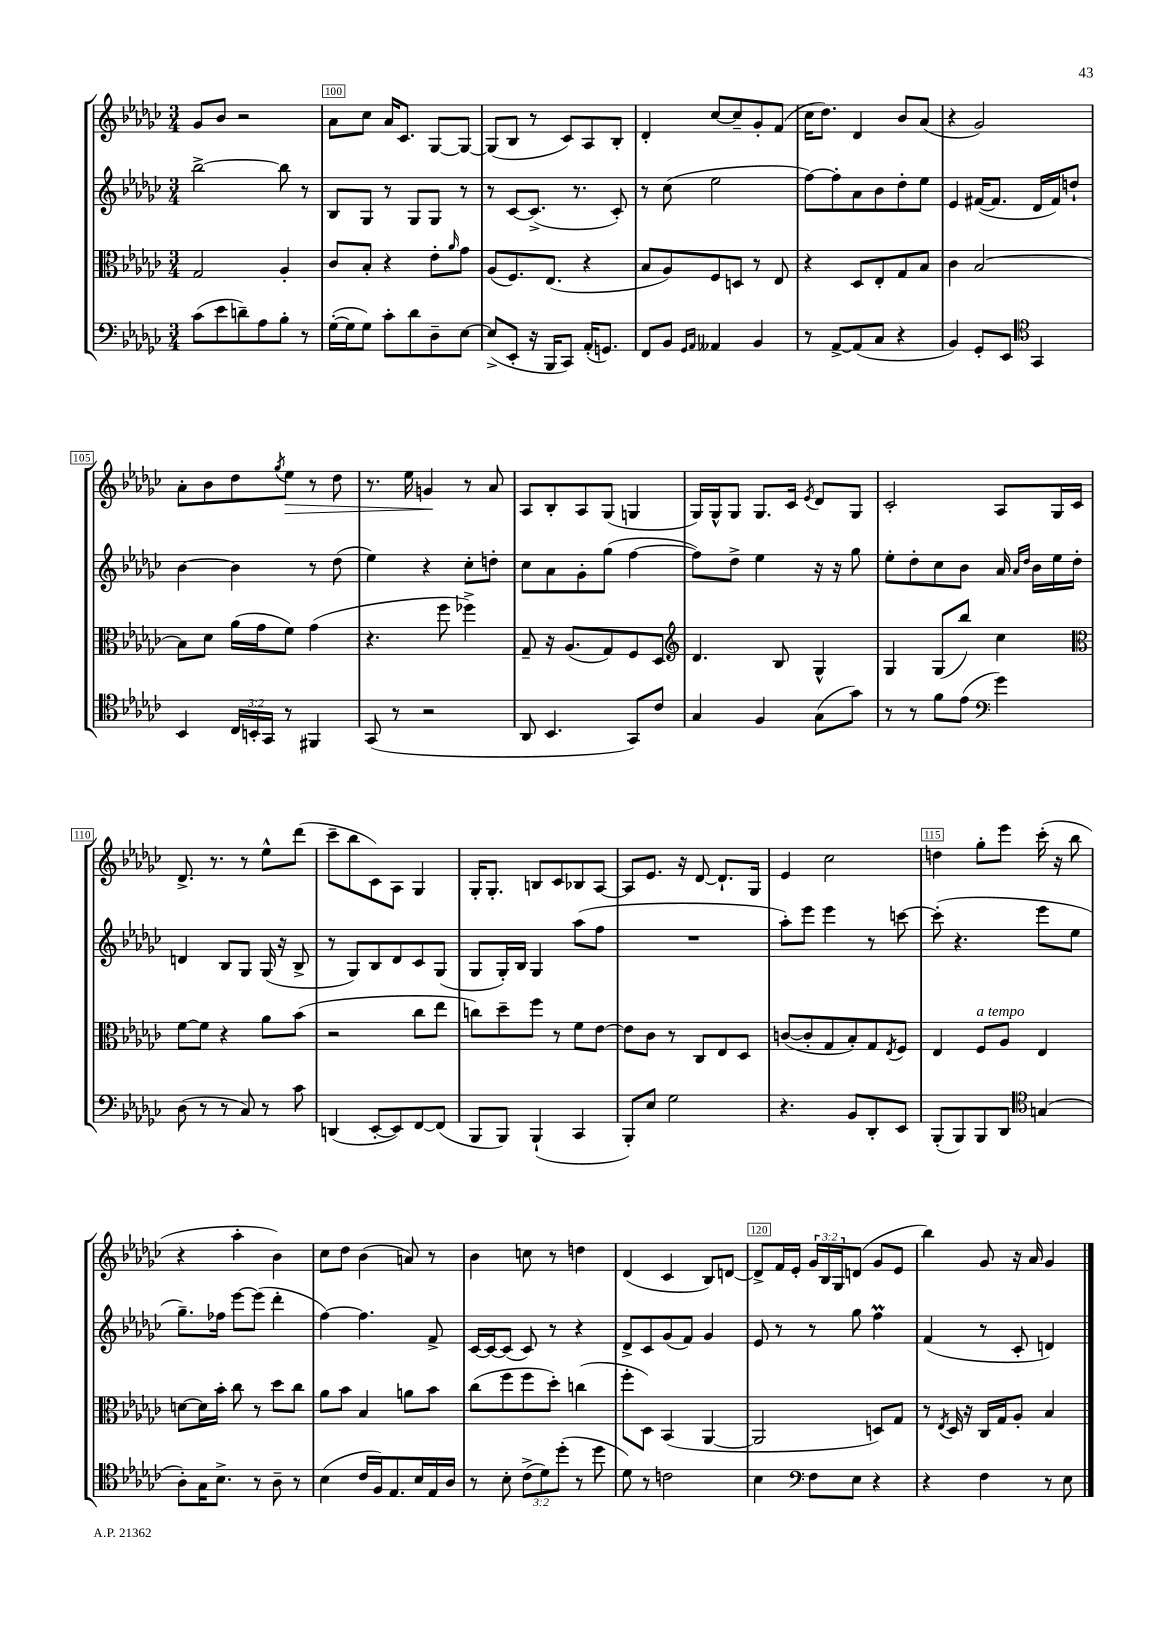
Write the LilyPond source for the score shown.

<<
\new StaffGroup <<
\new Staff = "s0" {
    \clef treble \key ges \major \numericTimeSignature \time 3/4 \override Staff.TupletNumber.text = #tuplet-number::calc-fraction-text
    ges'8 bes'8 r2 |
    aes'8 ces''8 aes'16 ces'8. ges8~ ges8~ |
    ges8( bes8 r8 ces'8) aes8 bes8-. |
    des'4-. ces''8~ ces''8-- ges'8-. f'8( |
    ces''16 des''8.) des'4 bes'8 aes'8( |
    r4 ges'2) |
    aes'8-. bes'8 des''8 \acciaccatura { ges''8 } ees''8\> r8 des''8 |
    r8. ees''16 g'4\! r8 aes'8 |
    aes8 bes8-. aes8 ges8( g4 |
    ges16) ges16-^ ges8 ges8. ces'16 \acciaccatura { ees'8 } des'8 ges8 |
    ces'2-. aes8 ges16 ces'16 |
    des'8.-> r8. r8 ees''8-^ des'''8( |
    ces'''8-- bes''8 ces'8) aes8 ges4 |
    ges16-. ges8.-. b8 ces'8 bes8 aes8~ |
    aes8 ees'8. r16 des'8~ des'8.-! ges16 |
    ees'4 ces''2 |
    d''4 ges''8-. ees'''8 ces'''16-.( r16 bes''8 |
    r4 aes''4-. bes'4) |
    ces''8 des''8 bes'4( a'8) r8 |
    bes'4 c''8 r8 d''4 |
    des'4( ces'4 bes8) d'8~ |
    d'8-> f'16 ees'16-. \tuplet 3/2 { ges'16 bes16 ges16 } d'8( ges'8 ees'8 |
    bes''4) ges'8 r16 aes'16 ges'4 \bar "|." |
}
\new Staff = "s1" {
    \clef treble \key ges \major \numericTimeSignature \time 3/4
    bes''2~-> bes''8 r8 |
    bes8 ges8 r8 ges8 ges8 r8 |
    r8 ces'8~ ces'8.->( r8. ces'8-.) |
    r8 ces''8( ees''2 |
    f''8~) f''8-. aes'8 bes'8 des''8-. ees''8 |
    ees'4 fis'16~( fis'8. des'16 fis'16) d''8-! |
    bes'4~ bes'4 r8 des''8( |
    ees''4) r4 ces''8-. d''8-. |
    ces''8 aes'8 ges'8-. ges''8( f''4~ |
    f''8) des''8-> ees''4 r16 r16 ges''8 |
    ees''8-. des''8-. ces''8 bes'8 aes'16 \grace { aes'16 des''16 } bes'16 ees''16 des''16-. |
    d'4 bes8 ges8 ges16( r16 bes8-> |
    r8 ges8) bes8 des'8 ces'8 ges8( |
    ges8 ges16-.) bes16 ges4 aes''8( f''8 |
    R2. |
    aes''8-.) ees'''8 ees'''4 r8 c'''8~ |
    c'''8-.( r4. ees'''8 ees''8 |
    ges''8.--) fes''16 ees'''8~ ees'''8( des'''4-. |
    f''4~) f''4. f'8-> |
    ces'16~ ces'16~ ces'8( ces'8) r8 r4 |
    des'8-> ces'8 ges'8( f'8) ges'4 |
    ees'8 r8 r8 ges''8 f''4\prall |
    f'4( r8 ces'8-. d'4) \bar "|." |
}
\new Staff = "s2" {
    \clef alto \key ges \major \numericTimeSignature \time 3/4
    ges2 aes4-. |
    ces'8 bes8-. r4 ees'8-. \grace { aes'16 } ges'8 |
    aes8( f8.) ees8.( r4 |
    bes8 aes8) f8 d8 r8 ees8 |
    r4 des8 ees8-. ges8 bes8 |
    ces'4 bes2~ |
    bes8 des'8 aes'16( ges'16 f'8) ges'4( |
    r4. f''8 fes''4->) |
    ges8-- r16 aes8.( ges8) f8 des8 |
    \clef treble des'4. bes8 ges4-^ |
    ges4 ges8( bes''8) ces''4 |
    \clef alto f'8~ f'8 r4 aes'8 bes'8( |
    r2 ces''8 ees''8 |
    c''8) des''8-- f''8 r8 f'8 ees'8~ |
    ees'8 ces'8 r8 ces8 ees8 des8 |
    c'8~( c'8-. ges8 bes8-.) ges8 \acciaccatura { ees8 } f8 |
    ees4 f8^\markup { \italic "a tempo" } aes8 ees4 |
    d'8~ d'16 bes'16-. ces''8 r8 des''8 ces''8 |
    aes'8 bes'8 bes4 a'8 bes'8 |
    ces''8( f''8 f''8 des''8-.) c''4( |
    f''8-. des8) bes,4( aes,4~ |
    aes,2 d8) ges8 |
    r8 \acciaccatura { ees8 } des16 r16 ces16 ges16 aes8-. bes4 \bar "|." |
}
\new Staff = "s3" {
    \clef bass \key ges \major \numericTimeSignature \time 3/4 \override Staff.TupletNumber.text = #tuplet-number::calc-fraction-text
    ces'8( ees'8 d'8--) aes8 bes8-. r8 |
    ges16~-.( ges16 ges8) ces'8-. des'8 des8-- ees8~ |
    ees8->( ees,8-. r16 bes,,16 ces,8) aes,16-.( g,8.) |
    f,8 bes,8 \grace { ges,16 aes,16 } aeses,4 bes,4 |
    r8 aes,8~-> aes,8( ces8 r4 |
    bes,4) ges,8-. ees,8 \clef tenor ges,4 |
    bes,4 \tuplet 3/2 { ces16 b,16-. ges,16 } r8 fis,4 |
    ges,8( r8 r2 |
    aes,8 bes,4. ges,8) ces'8 |
    ges4 f4 ges8( ges'8) |
    r8 r8 f'8 ees'8( \clef bass ges'4) |
    des8( r8 r8 ces8) r8 ces'8 |
    d,4( ees,8~-. ees,8) f,8~ f,8( |
    bes,,8 bes,,8) bes,,4-!( ces,4 |
    bes,,8-.) ees8 ges2 |
    r4. bes,8 des,8-. ees,8 |
    bes,,8-.( bes,,8) bes,,8 des,8 \clef tenor g4( |
    aes8-.) ges16 bes8.-> r8 aes8-- r8 |
    bes4( ces'16 f16) ees8. bes16 ees16 aes16 |
    r8 bes8-. \tuplet 3/2 { ces'8->( des'8) des''8-.( } r8 des''8 |
    des'8) r8 c'2 |
    bes4 \clef bass f8 ees8 r4 |
    r4 f4 r8 ees8 \bar "|." |
}
>>
>>
\layout { \context { \Score currentBarNumber = #99 \override BarNumber.break-visibility = ##(#f #t #t) barNumberVisibility = #(every-nth-bar-number-visible 5) \override BarNumber.stencil = #(make-stencil-boxer 0.1 0.3 ly:text-interface::print) } }
